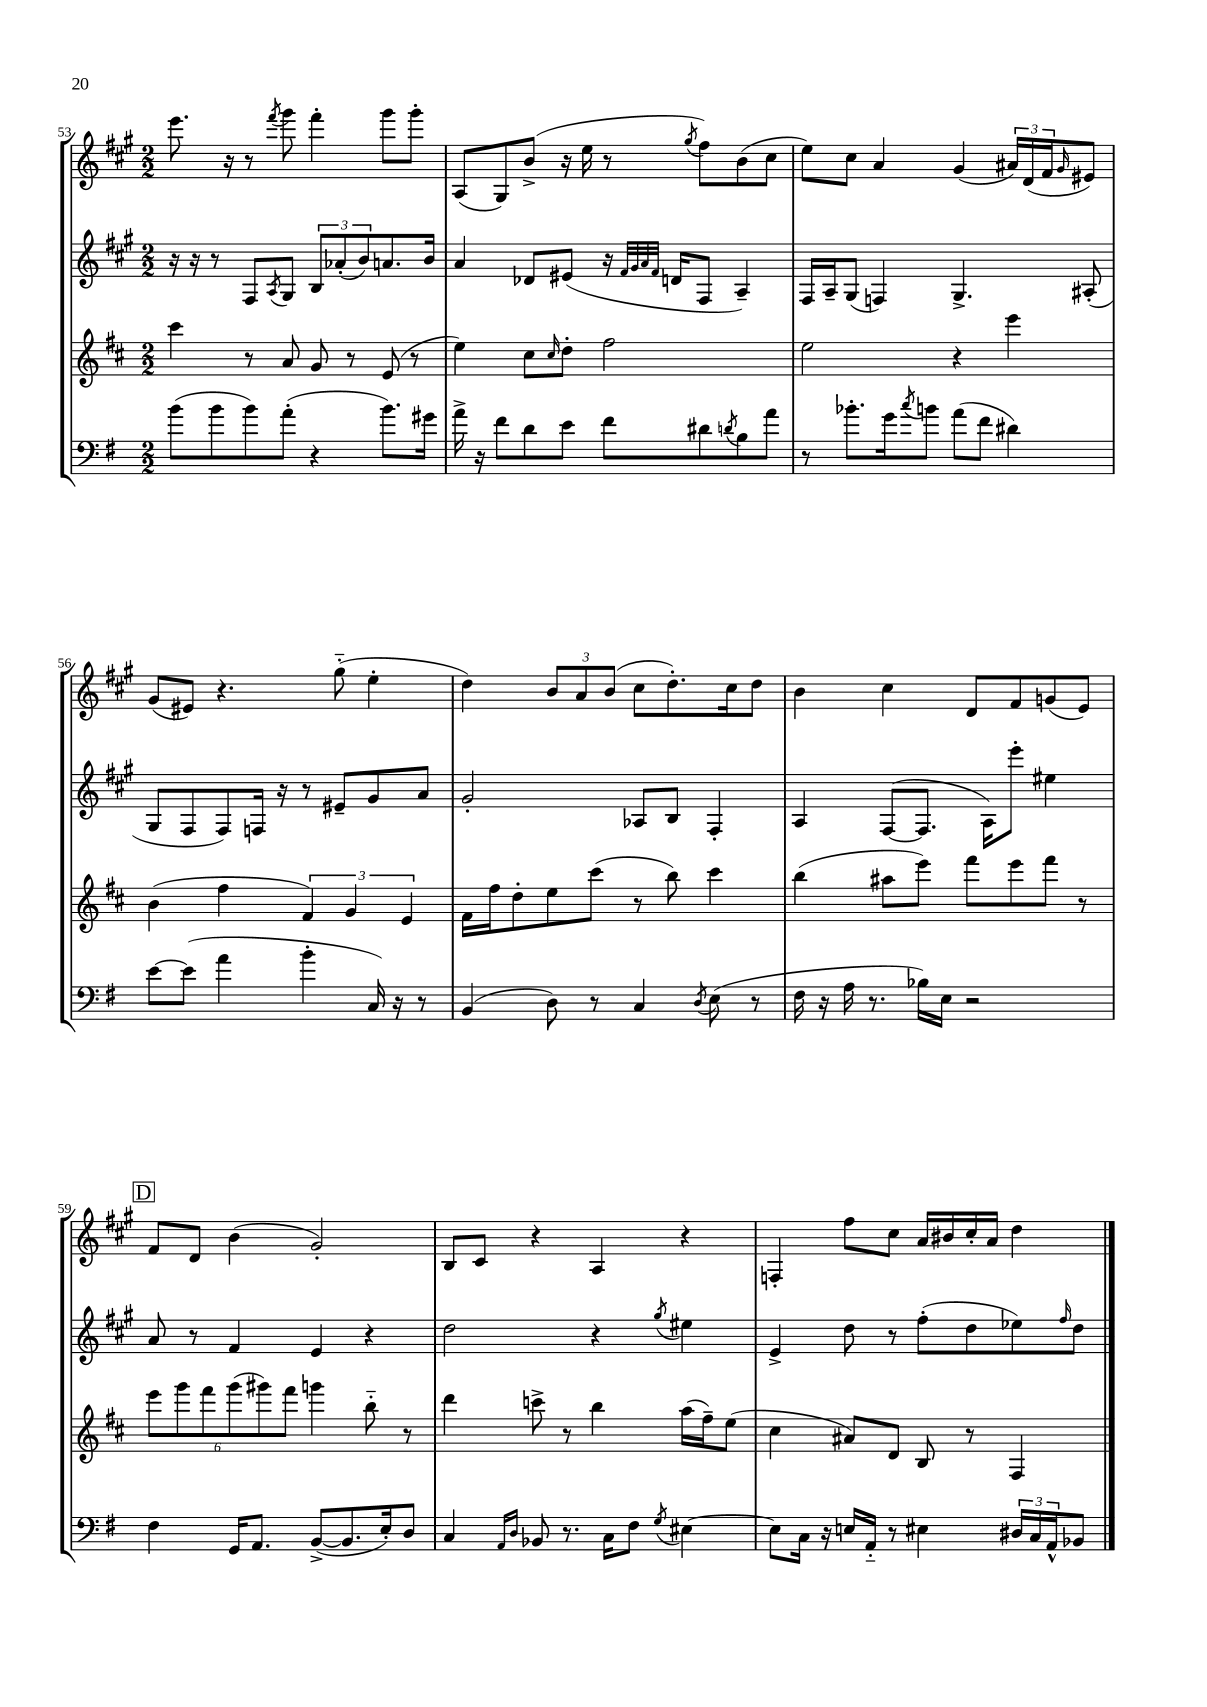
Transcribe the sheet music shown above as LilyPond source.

<<
\new StaffGroup <<
\new Staff = "s0" {
    \clef treble \key a \major \numericTimeSignature \time 2/2
    e'''8. r16 r8 \acciaccatura { fis'''8 } gis'''8 fis'''4-. gis'''8 gis'''8-. |
    a8( gis8) b'8->( r16 e''16 r8 \acciaccatura { gis''8 } fis''8) b'8( cis''8 |
    e''8) cis''8 a'4 gis'4( \tuplet 3/2 { ais'16) d'16( fis'16 } \grace { gis'16 } eis'8) |
    gis'8( eis'8) r4. gis''8-_( e''4-. |
    d''4) \tuplet 3/2 { b'8 a'8 b'8( } cis''8 d''8.-.) cis''16 d''8 |
    b'4 cis''4 d'8 fis'8 g'8( e'8) |
    \mark \markup { \box "D" } fis'8 d'8 b'4( gis'2-.) |
    b8 cis'8 r4 a4 r4 |
    f4-. fis''8 cis''8 a'16 bis'16 cis''16-. a'16 d''4 \bar "|." |
}
\new Staff = "s1" {
    \clef treble \key a \major \numericTimeSignature \time 2/2
    r16 r16 r8 fis8 \acciaccatura { a8 } gis8 \tuplet 3/2 { b8 aes'8-.( b'8) } a'8. b'16 |
    a'4 des'8 eis'8( r16 \grace { fis'32 gis'32 a'32 fis'32 } d'16 fis8 a4--) |
    fis16 a16-- gis8( f4) gis4.-> ais8-.( |
    gis8 fis8 fis8) f16 r16 r8 eis'8-- gis'8 a'8 |
    gis'2-. aes8 b8 fis4-. |
    a4 fis8~( fis8. a16) e'''8-. eis''4 |
    \mark \markup { \box "D" } a'8 r8 fis'4 e'4 r4 |
    d''2 r4 \acciaccatura { gis''8 } eis''4 |
    e'4-> d''8 r8 fis''8-.( d''8 ees''8) \grace { fis''16 } d''8 \bar "|." |
}
\new Staff = "s2" {
    \clef treble \key d \major \numericTimeSignature \time 2/2
    cis'''4 r8 a'8 g'8 r8 e'8( r8 |
    e''4) cis''8 \grace { cis''16 } d''8-. fis''2 |
    e''2 r4 e'''4 |
    b'4( fis''4 \tuplet 3/2 { fis'4) g'4 e'4 } |
    fis'16 fis''16 d''8-. e''8 cis'''8( r8 b''8) cis'''4 |
    b''4( ais''8 e'''8) fis'''8 e'''8 fis'''8 r8 |
    \mark \markup { \box "D" } \tuplet 6/4 { e'''8 g'''8 fis'''8 g'''8( gis'''8) fis'''8 } g'''4 b''8-_ r8 |
    d'''4 c'''8-> r8 b''4 a''16( fis''16--) e''8( |
    cis''4 ais'8) d'8 b8 r8 fis4 \bar "|." |
}
\new Staff = "s3" {
    \clef bass \key g \major \numericTimeSignature \time 2/2
    b'8( b'8 b'8) a'8-.( r4 b'8.) gis'16 |
    a'16-> r16 fis'8 d'8 e'8 fis'8 dis'8 \acciaccatura { d'8 } b8 a'8 |
    r8 bes'8.-. g'16 \acciaccatura { c''8 } b'8 a'8( fis'8 dis'4) |
    e'8~ e'8( a'4 b'4-. c16) r16 r8 |
    b,4( d8) r8 c4 \acciaccatura { d8 } e8( r8 |
    fis16 r16 a16 r8. bes16) e16 r2 |
    \mark \markup { \box "D" } fis4 g,16 a,8. b,8~->( b,8. e16-.) d8 |
    c4 \grace { a,16 d16 } bes,8 r8. c16 fis8 \acciaccatura { g8 } eis4~ |
    eis8 c16 r16 e16 a,16-_ r8 eis4 \tuplet 3/2 { dis16 c16 a,16-^ } bes,8 \bar "|." |
}
>>
>>
\layout { \context { \Score currentBarNumber = #53 } }
